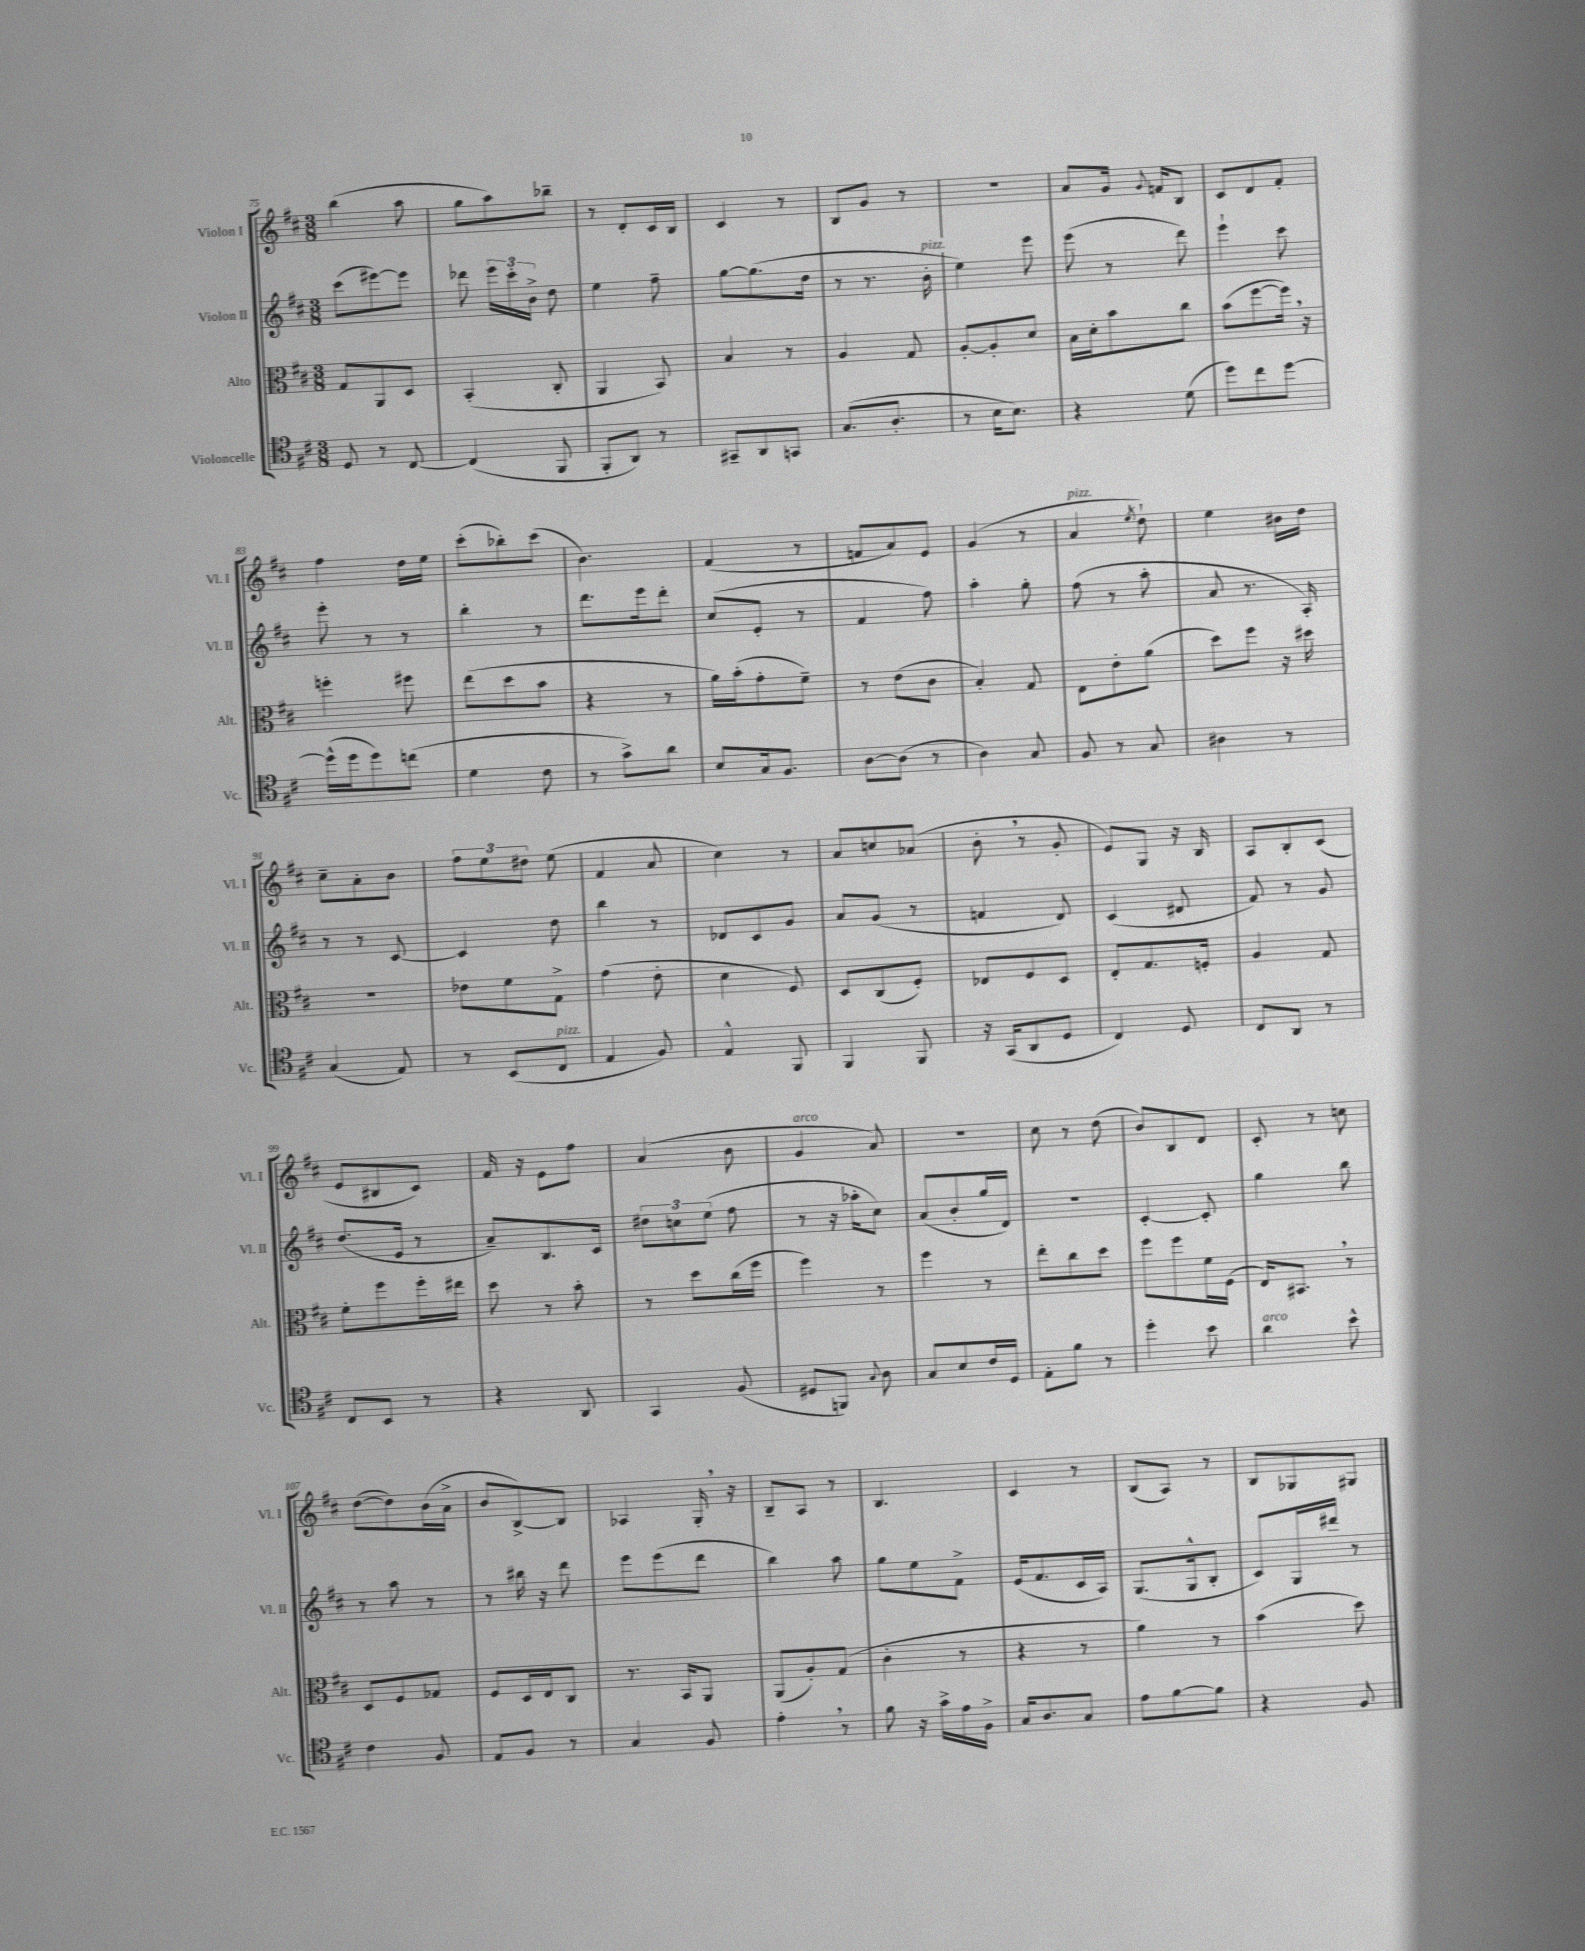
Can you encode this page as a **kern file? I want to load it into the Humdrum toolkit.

**kern	**kern	**kern	**kern
*staff4	*staff3	*staff2	*staff1
*clefC4	*clefC3	*clefG2	*clefG2
*k[f#c#]	*k[f#c#]	*k[f#c#]	*k[f#c#]
*M3/8	*M3/8	*M3/8	*M3/8
8D/	8G/L	(8ccc#\L	(4bb\
8r	8AA/	[8eee#\)	.
[8C#/	8D/J	8eee#\]J	8aa\
=	=	=	=
(4C#/]	(4BB'/	8ddd-\	8gg\L
.	.	24eee\LL	8aa\)
.	.	24ccc#'\	.
.	.	24b^\JJ	.
8FF#/	8C#'/	8dd\	8bb-~\J
=	=	=	=
8FF#'/L	4AA/	4ee\	8r
8AA/J)	.	.	8d'/L
8r	8BB/)	8ff#~\	16c#/L
.	.	.	16B/JJ
=	=	=	=
8GG#~/L	4B/	[8gg\L	4c#/
8AA/	.	(8.gg\]	.
8GG/J	8r	.	8r
.	.	16dd\Jk	.
=	=	=	=
(8.G/L	4A/	8r	8B/L
.	.	8.r	8g/J
8.A'/J	.	.	.
.	8G/	.	8r
.	.	16b'\	.
=	=	=	=
8r	[8A'/L	4ee\)	4.r
16B\LK	8A'/]	.	.
8.B\J)	.	.	.
.	8d/J	8eee\	.
=	=	=	=
4r	16B\LL	(8eee\	8a/L
.	16d'\J	.	.
.	8b\	8r	16g/Jk
.	.	.	8qqg/
.	.	.	16f/LK
(8d\	8cc#\J	8ddd\)	8B/J
=	=	=	=
8dd\L)	(8b\L	4eee`\	8c#/L
8cc#\	[8ff#\	.	8d/
[8dd\J	16ff#\]Jk)	8ccc#\	8f#'/J
.	16r	.	.
=	=	=	=
(16dd^^\]LL	4ff'\	8eee'\	4ff#\
16dd\J	.	.	.
8dd\)	.	8r	.
(8cc\J	8ff#\	8r	16dd\LL
.	.	.	16ee\JJ
=	=	=	=
4d\	(8ee\L	4bb'\	(8ccc#'\L
.	8dd\	.	8bb-'\)
8c#\	8b\J	8r	(8ccc#\J
=	=	=	=
8r	4r	8.ddd\L	4.b\)
8g^\L)	.	.	.
.	.	16eee\k	.
8a\J	8r	8ddd'\J	.
=	=	=	=
8B/L	16a\LL)	(8cc#/L	(4f#/
.	(16b'\J	.	.
16G/k	8g'\	8e'/J	.
8.F#/J	.	.	.
.	8f#~\J)	8r	8r
=	=	=	=
[8A\L	8r	4f#/	8f/L
(8A\]J	(8e\L	.	8a/)
8r	8c#\J	8ff#\)	8e/J
=	=	=	=
4A\)	4B'/)	4aa'\	(4g/
8G/	8G/	8gg'\	8r
=	=	=	=
8F#/	8E\L	(8ff#\	4a/
8r	8e'\	8r	.
.	.	.	8qee/
8G/	(8a\J	8aa'\	8dd`\)
=	=	=	=
4A#\	8dd\L)	8a/	4ee\
.	8ff#\J	8.r	.
8r	16r	.	16b#\LL
.	16dd#\	16A'/)	16dd\JJ
=	=	=	=
(4G/	4.r	8r	8cc#~\L
.	.	8r	8a'\
8E/)	.	[8c#/	8b\J
=	=	=	=
8r	8e-\L	4c#/]	12ff#\L
.	.	.	12ee\
(8BB/L	8f#\	.	.
.	.	.	12dd#\J
8C#/J	8G^\J	8dd\	(8ee\
=	=	=	=
4E/	(4g\	4bb\	4f#/
8F#/)	8e'\	8r	8a/
=	=	=	=
4E^^/	4d\	8d-/L	4cc#\)
.	.	8c#/	.
8FF#/	8F#/)	8g/J	8r
=	=	=	=
4FF#/	8D/L	8a/L	8a/L
.	(8C#/	(8g/J	8cc/
8FF#/	8F#'/J)	8r	(8a-/J
=	=	=	=
16r	8E-/L	4f/	8b'\
(16GG/LK	.	.	.
8AA/	8F#/	.	8r
8D/J	8D/J	8d/)	8g'/
=	=	=	=
4C#/)	8E'/L	(4c#/	8e/L)
.	8.G/	.	8G/J
8D/	.	8d#/	16r
.	16F'/Jk	.	16B/
=	=	=	=
8C#/L	4A/	8f#/)	8A/L
8AA/J	.	8r	8B'/
8r	8G/	8g/	(8c#/J
=	=	=	=
8C#/L	8f#'\L	(8.dd/L	8e/L
8BB/J	8ff#\	.	8B#/
.	.	16e/Jk	.
8r	16ff#'\L	8r	8c#/J)
.	16ee#\JJ	.	.
=	=	=	=
4r	8dd\	8a~/L)	16f#/
.	.	.	16r
.	8r	8.B/	8e\L
8AA/	8b'\	.	8ff#\J
.	.	16c#/Jk	.
=	=	=	=
4GG/	8r	12dd#\L	(4a/
.	.	12cc\	.
.	8dd\L	.	.
.	.	(12ee\J	.
(8F#/	(16cc#\L	8ff#\	8b\
.	16ff#\JJ	.	.
=	=	=	=
8D#/L	4ff#\)	8r	4g/
8FF/J)	.	16r	.
.	.	16aa-'\LK	.
8qqG/	.	.	.
8A\	8r	8cc#\J)	8a/)
=	=	=	=
8G/L	4ff#\	(8a/L	4.r
8B/	.	8b'/	.
16c#/L	8r	16gg/L	.
16D/JJ	.	16d/JJ)	.
=	=	=	=
8E'\L	8ee'\L	4.r	8cc#\
8f#\J	8cc#\	.	8r
8r	8dd\J	.	(8dd\
=	=	=	=
4dd'\	8ff#\L	[4c#'/	8b/L)
.	8ff#\	.	8B/
8b\	16f#\L	8c#'/]	8d/J
.	(16F#\JJ	.	.
=	=	=	=
4a\	16E/LK)	4gg\	8c#'/
.	8.BB#/J	.	.
.	.	.	8r
8b^^\	8r	8bb\	8cc\
=	=	=	=
4c#\	8D/L	8r	([8dd\L
.	8F#/	8aa\	8dd\])
8F#/	8G-/J	8r	(16b\L
.	.	.	16a^\JJ
=	=	=	=
8E/L	8F#/L	8r	8b/L
8F#/J	16D/L	16bb#\	[8B^/)
.	16E/J	16r	.
8r	8C#/J	8ddd\	8B/]J
=	=	=	=
4G/	8.r	8eee\L	4A-/
.	.	(8eee\	.
.	16BB/LK	.	.
8F#/	8AA/J	8ddd\J	16G'/
.	.	.	16r
=	=	=	=
4e'\	(8AA/L	4bb\)	8B~/L
.	8A'/)	.	8A/J
8r	(8G/J	8aa\	8r
=	=	=	=
8f#\	4c#'\	8gg\L	4.B/
16r	.	8ee\	.
16g^\LL	.	.	.
16e\	8r	8f#^\J	.
16F#^\JJ	.	.	.
=	=	=	=
16G/LK	4r	(16e/LK	4c#/
8.A/	.	8.f#/	.
8G/J	8r	16c#/L	8r
.	.	16A/JJ)	.
=	=	=	=
8e\L	4a\)	(8.G/L	(8B/L
[8f#\	.	.	8A/J)
.	.	16G^^/k	.
8f#\]J	8r	8B'/J	8r
=	=	=	=
4r	(4b\	8c#/L)	8B/L
.	.	16G/L	8G-/
.	.	16ddd#/JJ	.
8F#/	8dd\)	8r	8G#/J
==	==	==	==
*-	*-	*-	*-
